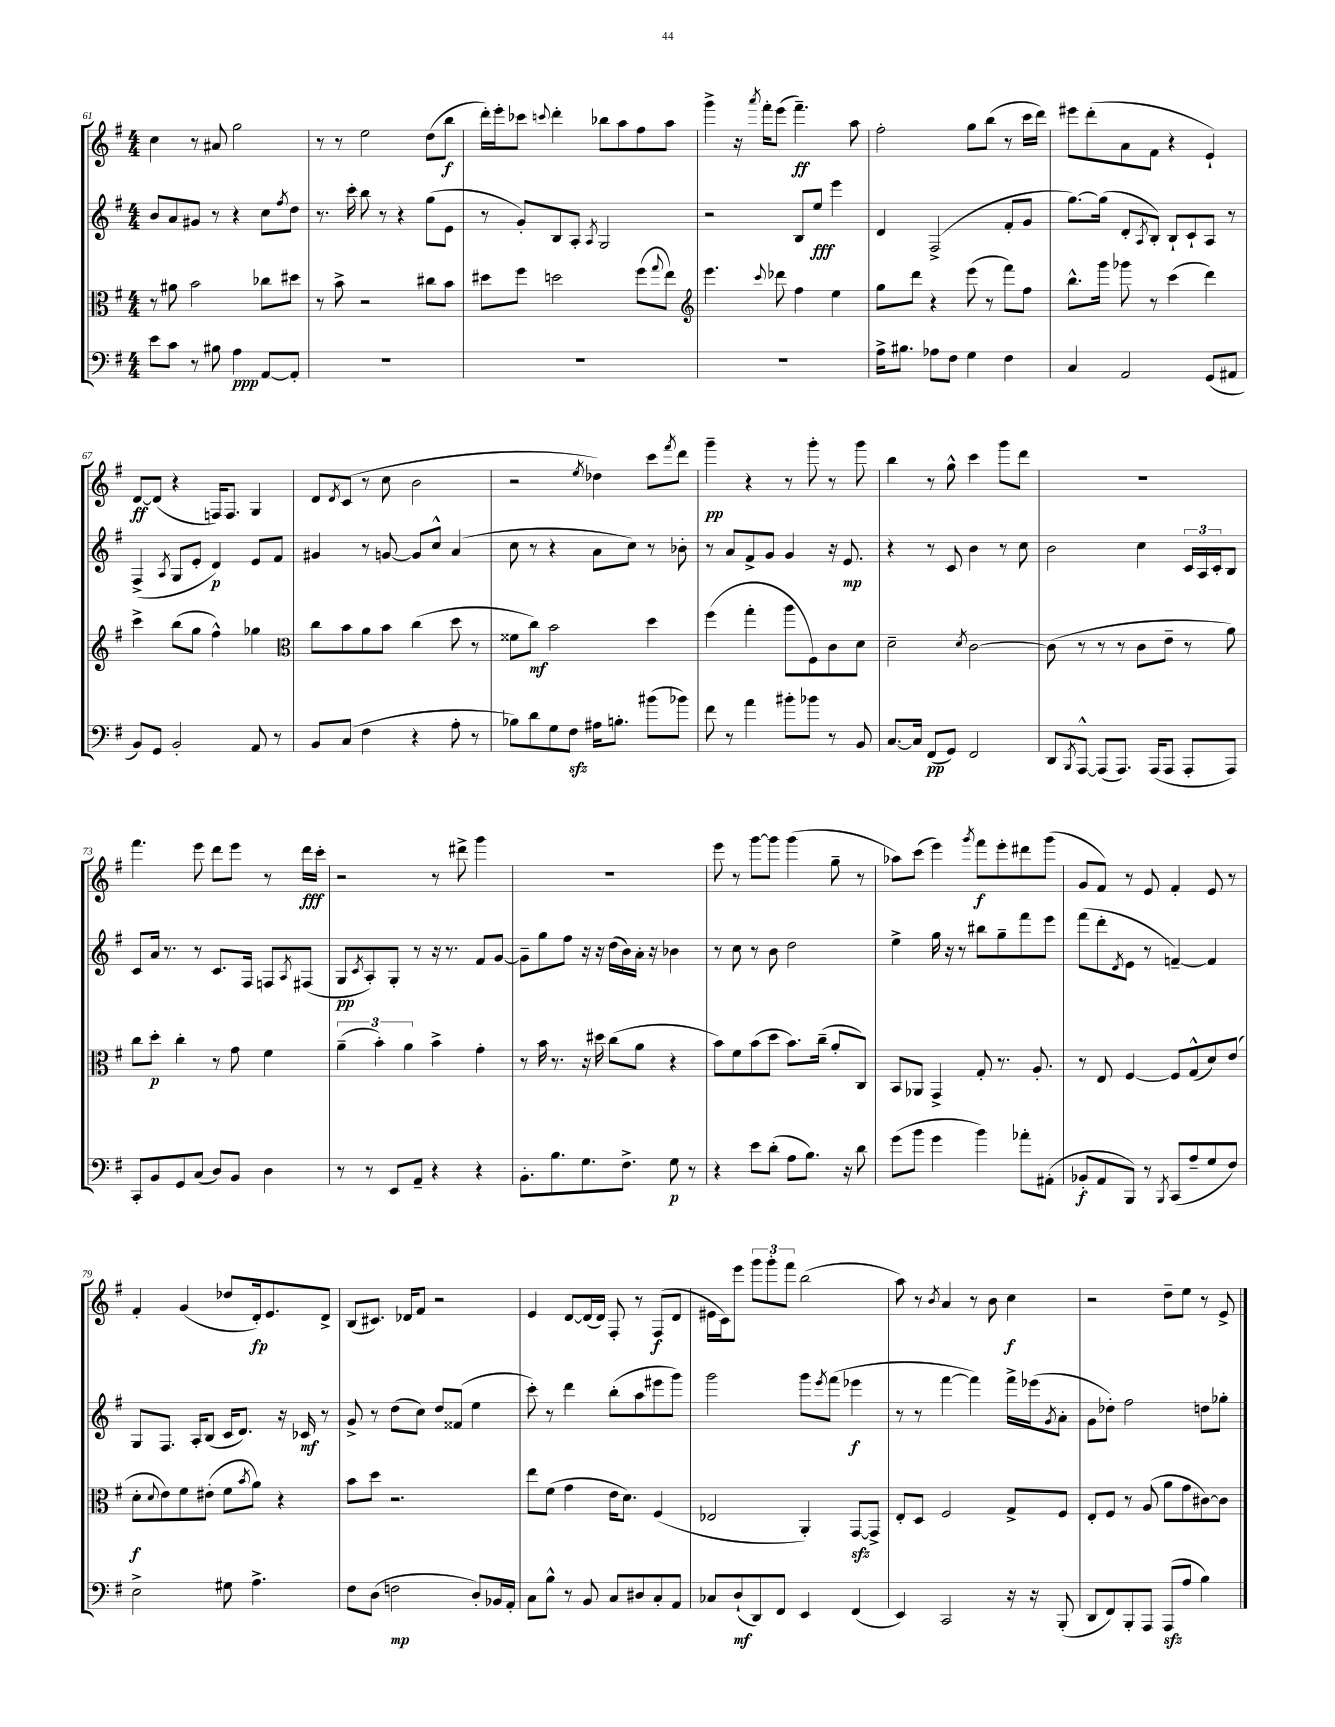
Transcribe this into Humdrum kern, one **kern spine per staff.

**kern	**kern	**kern	**kern
*staff4	*staff3	*staff2	*staff1
*clefF4	*clefC3	*clefG2	*clefG2
*k[f#]	*k[f#]	*k[f#]	*k[f#]
*M4/4	*M4/4	*M4/4	*M4/4
8e	8r	8b	4cc
8c	8a#	8a	.
8r	2b	8g#	8r
8B#	.	8r	8a#
4A	.	4r	2gg
[8AA	8cc-	8cc	.
.	.	8qff#	.
8AA']	8dd#	8dd	.
=	=	=	=
1r	8r	8.r	8r
.	8b^	.	8r
.	.	16ccc'	.
.	2r	8bb	2ee
.	.	8r	.
.	.	4r	.
.	8cc#	(8gg	(8dd
.	8b	8e	8bb
=	=	=	=
1r	8dd#	8r	16ddd')
.	.	.	16eee'
.	8ff#	8g')	8ccc-
.	.	.	8qqccc
.	2dd	8B	4ddd'
.	.	8A'	.
.	.	8qA	.
.	.	2G	8bb-
.	.	.	8aa
.	(8ff#	.	8ff#
.	8qqgg	.	.
.	8ee)	.	8aa
=	=	=	=
*	*clefG2	*	*
1r	4.eee	2r	4ggg^
.	.	.	16r
.	.	.	8qaaa
.	.	.	16fff#'
.	8qqccc	.	.
.	8ddd-	.	(8eee
.	4ff#	8B	4.fff#~)
.	.	8ee	.
.	4ee	4eee	.
.	.	.	8aa
=	=	=	=
16A^	8gg	4d	2ff#'
8.B#	.	.	.
.	8ddd	.	.
8A-	4r	(2F#^	.
8F#	.	.	.
4G	(8eee	.	8gg
.	8r	.	(8bb
4F#	8fff#)	8f#'	8r
.	8ff#	8g	16ccc
.	.	.	16ddd)
=	=	=	=
4C	8.bb^^	[8.gg)	8eee#
.	.	.	(8ddd'
.	16ggg	(16gg]	.
2AA	8ggg-	8d'	8a
.	.	8qA	.
.	8r	8B')	8f#
.	(4ccc	8B`	4r
.	.	8c`	.
(8GG	4ddd)	8A	4e`)
8AA#	.	8r	.
=	=	=	=
8BB)	4ccc^	(4F#^	[8d
8GG	.	.	(8d]
.	.	8qA	.
2BB'	(8bb	8G	4r
.	8gg	8e'	.
.	4ff#^^)	4d)	16F)
.	.	.	8.F
8AA	4gg-	8e	4G
8r	.	8f#	.
=	=	=	=
*	*clefC3	*	*
8BB	8cc	4g#	8d
.	.	.	8qd
(8C	8b	.	(8c
4F#	8a	8r	8r
.	8b	[8g	8cc
4r	(4cc	8g]	2b
.	.	8cc^^	.
8A'	8dd	(4a	.
8r	8r	.	.
=	=	=	=
8B-)	8f##	8cc	2r
8d	8cc)	8r	.
8G	2b	4r	.
8F#	.	.	.
.	.	.	8qee
16A#	.	8a	4dd-)
8.B'	.	.	.
.	.	8cc)	.
(8b#	4dd	8r	8ccc
.	.	.	8qfff#
8b-)	.	8b-'	8ddd
=	=	=	=
8f#	(4ff#	8r	4ggg~
8r	.	8a	.
4a	4gg'	8f#^	4r
.	.	8g	.
8b#'	8aa	4g	8r
8b-	8F#)	.	8ggg'
8r	8c	16r	8r
.	.	8.e	.
8BB	8d	.	8ggg
=	=	=	=
[8.C	2d~	4r	4bb
16C]	.	.	.
(8FF#	.	8r	8r
8GG)	.	8c	8gg^^
.	8qd	.	.
2FF#	[2c	4b	4ccc
.	.	8r	8ggg
.	.	8cc	8ddd
=	=	=	=
8DD	(8c]	2b	1r
8qBBB	.	.	.
[8AAA^^	8r	.	.
(8AAA]	8r	.	.
8.AAA)	8r	.	.
.	8c	4cc	.
(16AAA	.	.	.
8AAA	8e~	.	.
8AAA'	8r	24c	.
.	.	24A	.
.	.	24c'	.
8AAA)	8a)	8B	.
=	=	=	=
8CC'	8cc	8c	4.fff#
8BB	8dd'	16a	.
.	.	8.r	.
8GG	4cc'	.	.
(8C	.	8r	8eee
8D)	8r	8.c	8ddd
8BB	8g	.	8eee
.	.	16F#	.
4D	4f#	8F	8r
.	.	8qA	.
.	.	(8F#	16ddd
.	.	.	16ccc'
=	=	=	=
8r	(6a~	8G	2r
.	.	8qc	.
8r	.	8A')	.
.	6b')	.	.
8EE	.	8G'	.
.	6a	.	.
8AA~	.	8r	.
4r	4b^	16r	8r
.	.	8.r	.
.	.	.	8ddd#^
4r	4g'	8f#	4ggg
.	.	[8g	.
=	=	=	=
8.BB'	8r	8g~]	1r
.	16b	8gg	.
8.B	8.r	.	.
.	.	8ff#	.
8.G	16r	16r	.
.	16dd#	16r	.
.	(8cc	(16dd	.
8.F#^	.	16b)	.
.	8a	16a'	.
.	.	16r	.
8G	4r	4b-	.
8r	.	.	.
=	=	=	=
4r	8b)	8r	8eee
.	8f#	8cc	8r
8e	(8b	8r	[8ggg
(8d'	8dd	8b	8ggg]
8A	8.b)	2dd	(4ggg
8.B)	.	.	.
.	(16cc~	.	.
.	8a'	.	8gg~
16r	.	.	.
8d	8C)	.	8r
=	=	=	=
(8g	8BB	4ee^	8aa-)
8b	8AA-	.	(8ccc
4g	4GG^	16gg	4eee)
.	.	16r	.
.	.	8r	.
.	.	.	8qggg
4b)	8G'	8bb#	8fff#
.	8.r	8gg~	8eee'
8a-'	.	8fff#	8ddd#
.	8.A'	.	.
(8AA#'	.	8eee	(8ggg
=	=	=	=
8BB-'	8r	(8fff#	8g
8AA	8E	8ddd'	8f#)
.	.	8qd	.
8BBB)	[4F#	8e	8r
8r	.	8r	8e
8qBBB	.	.	.
(8CC	8F#]	[4f~)	4f#'
8A~	(8G^^	.	.
8G	8d)	4f]	8e
8F#)	(8e	.	8r
=	=	=	=
2E^	8d'	8G	4f#'
.	8qqd	.	.
.	8e)	8.F#	.
.	8f#	.	(4g
.	.	16A'	.
.	(8e#'	(8B	.
8G#	8f#	16c	8dd-
.	.	8.d)	.
.	8qb	.	.
4.A^	8a)	.	16d')
.	.	.	8.e
.	4r	16r	.
.	.	16c-	.
.	.	8r	8d^
=	=	=	=
8F#	8b	8g^	(8B
(8D	8dd	8r	8.c#)
2F	2.r	(8dd	.
.	.	.	16d-
.	.	8cc)	8f#
.	.	8dd	2r
.	.	(8f##	.
8D')	.	4ee	.
16BB-	.	.	.
16AA'	.	.	.
=	=	=	=
8C	8ee	8ccc')	4e
8B^^	(8f#	8r	.
8r	4g	4ddd	[8d
8BB	.	.	(16d]
.	.	.	16d)
8C	16e	(8bb'	8F#'
.	8.d)	.	.
8D#	.	8aa	8r
8C'	(4F#	8eee#	(8F#
8AA	.	8ggg)	8d
=	=	=	=
8C-	2E-	2ggg	16e#
.	.	.	16c)
(8D`	.	.	8eee
8DD)	.	.	12ggg
.	.	.	12ggg'
8FF#	.	.	.
.	.	.	12fff#
4EE	4AA')	8ggg	(2bb
.	.	8qeee	.
.	.	(8fff#	.
(4FF#	[8GG	4eee-	.
.	8GG^]	.	.
=	=	=	=
4EE)	8E'	8r	8aa)
.	8D	8r	8r
.	.	.	8qb
2CC	2F#	[4fff#	4a
.	.	4fff#])	8r
.	.	.	8b
16r	8G^	16fff#^	4cc
16r	.	(16eee-	.
.	.	8qg	.
(8BBB'	8F#	8a'	.
=	=	=	=
8DD	8E'	8g	2r
8FF#)	8F#	8dd-')	.
8BBB'	8r	2ff#	.
8AAA	(8A	.	.
(8AAA	8a	.	8dd~
8A	8g	.	8ee
4B)	[8c#)	8dd	8r
.	8c#]	8gg-'	8e^
==	==	==	==
*-	*-	*-	*-
